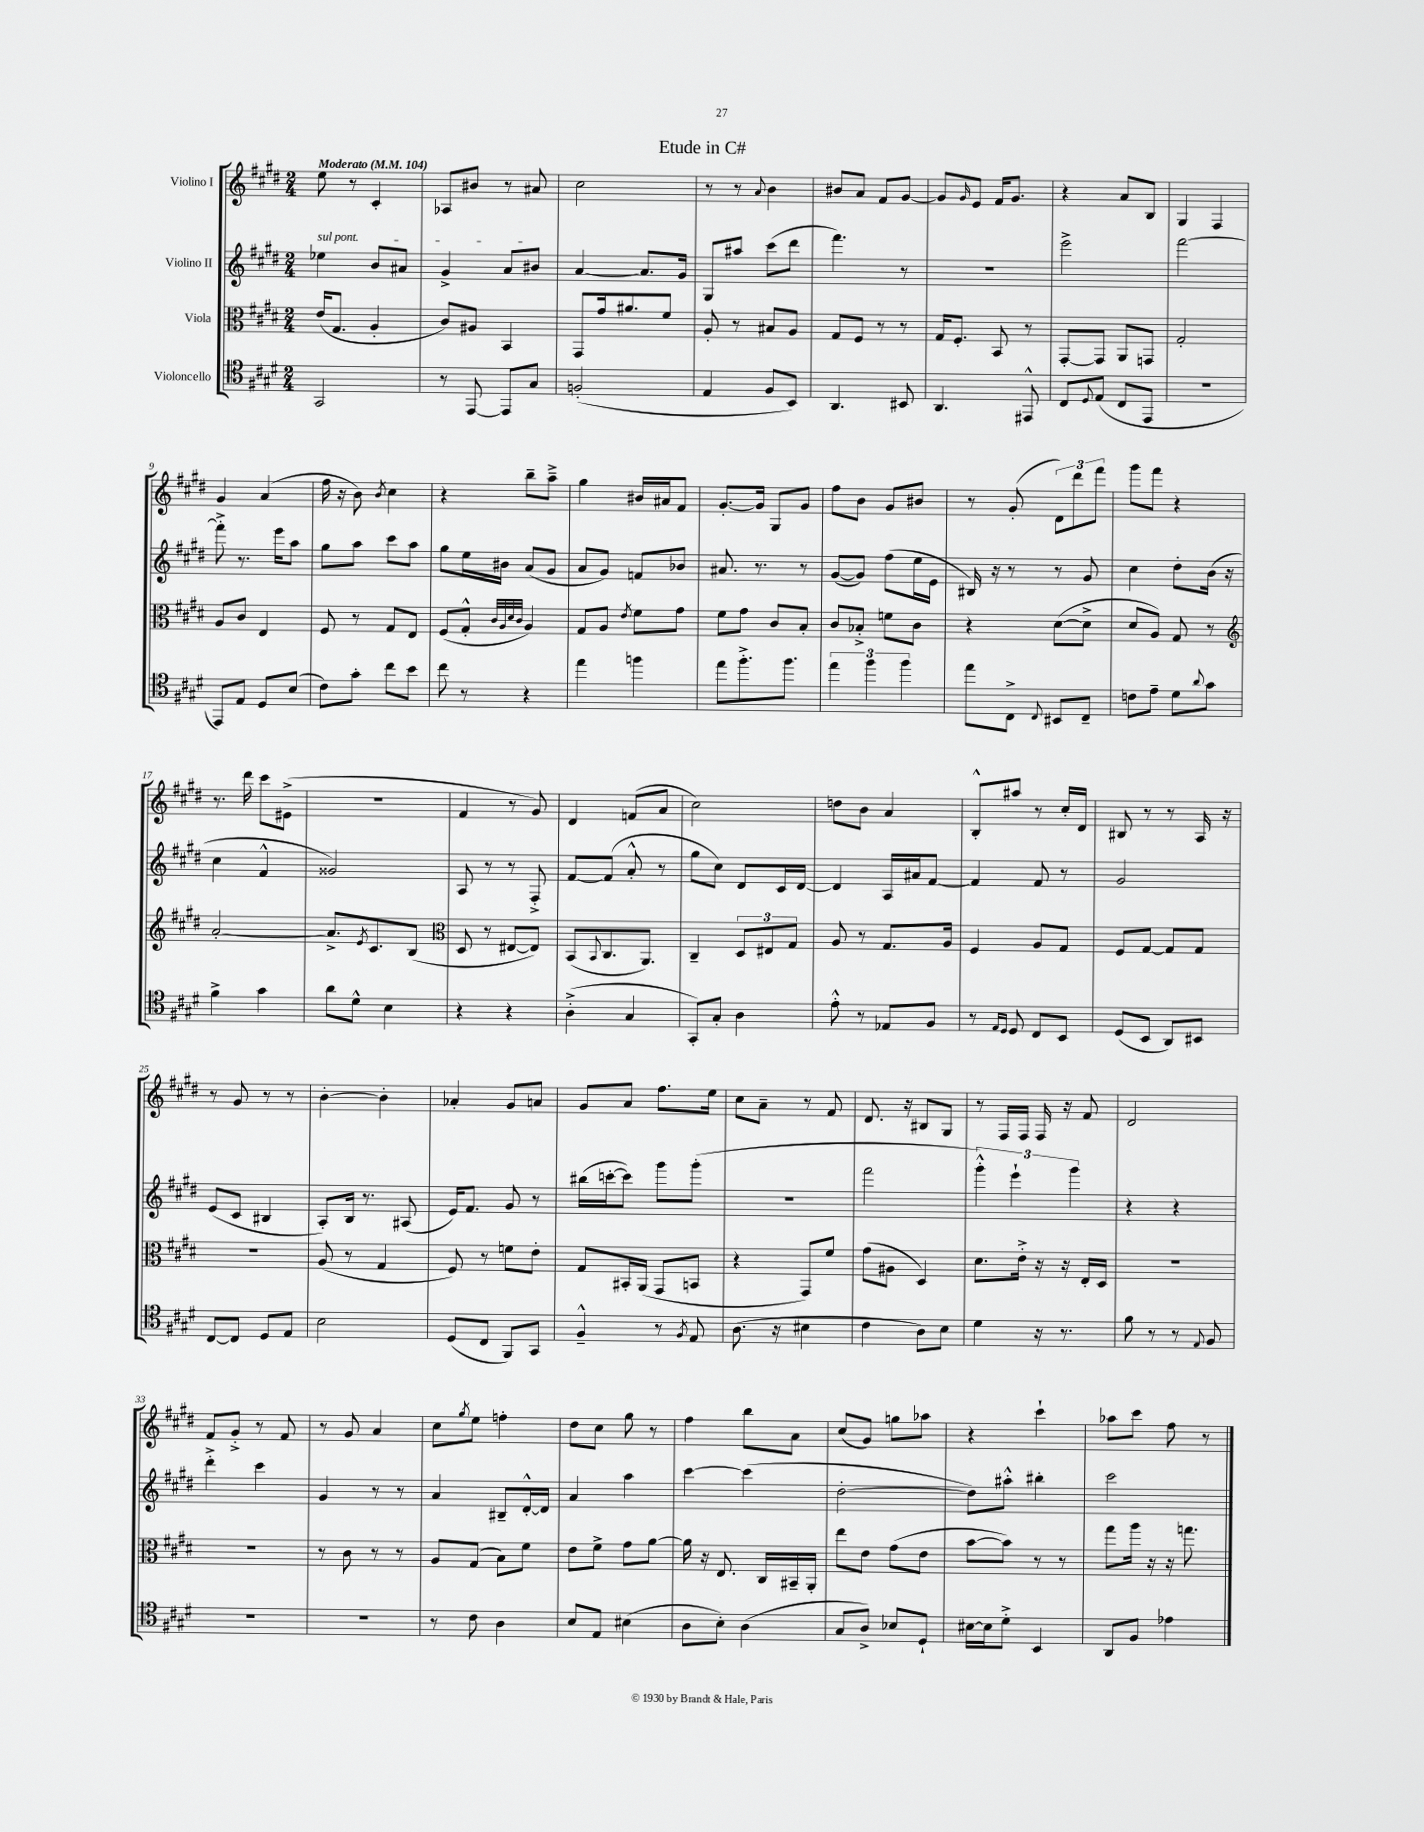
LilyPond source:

\header { title = "Etude in C#" }
<<
\new StaffGroup <<
\new Staff = "s0" \with { instrumentName = "Violino I" } {
    \clef treble \key e \major \numericTimeSignature \time 2/4 \tempo "Moderato" 4 = 104
    e''8 r8 cis'4-. |
    aes8 bis'8 r8 ais'8 |
    cis''2 |
    r8 r8 \appoggiatura { a'8 } b'4 |
    bis'8 a'8 fis'8 gis'8~ |
    gis'8 \grace { gis'16 } e'8 fis'16 gis'8. |
    r4 a'8 b8 |
    gis4 fis4 |
    gis'4 a'4( |
    fis''16 r16 b'8) \acciaccatura { b'8 } cis''4 |
    r4 b''8-- a''8---> |
    gis''4 bis'16 ais'16 fis'8 |
    gis'8.~-. gis'16 gis8 gis'8 |
    fis''8 b'8 gis'8 bis'8 |
    r8 gis'8-.( \tuplet 3/2 { dis'8) dis'''8 fis'''8 } |
    gis'''8 fis'''8 r4 |
    r8. dis'''16 cis'''8 eis'8->( |
    r2 |
    fis'4 r8 gis'8) |
    dis'4 f'8( a'8 |
    cis''2) |
    d''8 b'8 a'4 |
    b8-.-^ ais''8 r8 cis''16-. dis'16 |
    bis8 r8 r8 a16 r16 |
    r8 gis'8 r8 r8 |
    b'4~-. b'4-. |
    aes'4-. gis'8 a'8 |
    gis'8 a'8 fis''8. e''16 |
    cis''8 a'8-- r8 fis'8 |
    dis'8. r16 bis8 gis8 |
    r8 fis16 fis16 fis16 r16 fis'8 |
    dis'2 |
    fis'8 gis'8-.-> r8 fis'8 |
    r8 gis'8 a'4 |
    cis''8 \acciaccatura { gis''8 } e''8 f''4-. |
    dis''8 cis''8 gis''8 r8 |
    fis''4 b''8 a'8 |
    cis''8( gis'8) g''8 aes''8 |
    r4 cis'''4-! |
    aes''8 cis'''8 fis''8 r8 \bar "|." |
}
\new Staff = "s1" \with { instrumentName = "Violino II" } {
    \clef treble \key e \major \numericTimeSignature \time 2/4
    \once \override TextSpanner.bound-details.left.text = \markup { \italic "sul pont." } ees''4\startTextSpan b'8 ais'8 |
    gis'4-> a'8 bis'8\stopTextSpan |
    a'4~ a'8. gis'16 |
    gis8 ais''8 cis'''8( dis'''8 |
    fis'''4.) r8 |
    r2 |
    e'''2-> |
    fis'''2~ |
    fis'''8-.-> r8. e'''16 a''8 |
    gis''8 a''8 cis'''8 a''8 |
    gis''8 e''16 bis'16 a'8( gis'8 |
    a'8 gis'8) f'8 bes'8 |
    ais'8. r8. r8 |
    gis'8~( gis'8) fis''8( e''16 e'16 |
    bis16) r16 r8 r8 gis'8 |
    cis''4 dis''8-. b'16( r16 |
    cis''4 fis'4-^ |
    gisis'2) |
    a8 r8 r8 fis8-.-> |
    fis'8~ fis'8( a'8-.-^ r8 |
    gis''8 cis''8) dis'8 cis'16 dis'16~ |
    dis'4 a16 ais'16 fis'8~ |
    fis'4 fis'8 r8 |
    gis'2 |
    e'8( cis'8 bis4 |
    a8-.) b16 r8. ais8( |
    e'16) fis'8. gis'8 r8 |
    bis''16( c'''16~-. c'''8) gis'''8 gis'''8-.( |
    r2 |
    fis'''2 |
    \tuplet 3/2 { gis'''4-.-^) e'''4-! gis'''4 } |
    r4 r4 |
    dis'''4-.-> cis'''4 |
    gis'4 r8 r8 |
    a'4 bis8-- dis'16~-.-^ dis'16 |
    a'4 a''4 |
    cis'''4~ cis'''4( |
    dis''2~-. |
    dis''8) ais''8-.-^ bis''4-. |
    cis'''2 \bar "|." |
}
\new Staff = "s2" \with { instrumentName = "Viola" } {
    \clef alto \key e \major \numericTimeSignature \time 2/4
    e'16( gis8. a4-. |
    cis'8) ais8 b,4 |
    gis,8 gis'16 ais'8. fis'8 |
    a8-. r8 bis8 a8 |
    gis8 fis8 r8 r8 |
    gis16 fis8.-. b,8 r8 |
    gis,8~-. gis,8 a,8 g,8 |
    gis2-. |
    a8 cis'8 e4 |
    fis8 r8 gis8 e8 |
    fis8( gis8-.-^ \grace { cis'32 a32 dis'32 cis'32 } a4) |
    gis8 a8 \acciaccatura { e'8 } fis'8 gis'8 |
    fis'8 gis'8 cis'8 b8-. |
    cis'8 bes8-.-> f'8 cis'8 |
    r4 dis'8~( dis'8-> |
    dis'8 a8) gis8 r8 |
    \clef treble a'2~-. |
    a'8.-> \acciaccatura { e'8 } cis'8. b8( |
    \clef alto dis8 r8 eis8~ eis8) |
    b,8( \appoggiatura { b,8 } cis8. a,8.) |
    cis4-- \tuplet 3/2 { dis8 eis8 gis8 } |
    a8 r8 gis8. a16 |
    fis4 a8 gis8 |
    fis8 gis8~ gis8 gis8 |
    R2 |
    a8( r8 gis4 |
    fis8) r8 f'8 e'8-. |
    gis8 bis,16-. a,16( gis,8 b,8 |
    r4 gis,8) fis'8 |
    gis'8( ais8 dis4) |
    dis'8. e'16-.-> r16 r16 e16-. dis16 |
    R2 |
    R2 |
    r8 cis'8 r8 r8 |
    a8 gis8( b8) fis'8 |
    e'8 fis'8-> gis'8 a'8~ |
    a'16 r16 e8. cis16 bis,16-- a,16-. |
    e''8 e'8 gis'8( e'8 |
    b'8~ b'8) r8 r8 |
    gis''8 a''16 r16 r16 g''8. \bar "|." |
}
\new Staff = "s3" \with { instrumentName = "Violoncello" } {
    \clef tenor \key e \major \numericTimeSignature \time 2/4
    gis,2 |
    r8 e,8~ e,8 gis8 |
    f2-.( |
    e4 fis8 b,8) |
    a,4. bis,8 |
    a,4. eis,8-^ |
    cis8 \appoggiatura { dis8 } e8( cis8 e,8 |
    r2 |
    e,8) e8 dis8 b8( |
    cis'8) gis'8-. cis''8 b'8 |
    cis''8 r8 r4 |
    e''4 f''4 |
    e''8 fis''8.-.-> fis''8. |
    \tuplet 3/2 { e''4 fis''4 fis''4 } |
    e''8 cis8-> \appoggiatura { cis8 } bis,8 cis8-- |
    c'8 e'8-- dis'8 \appoggiatura { a'8 } gis'8 |
    fis'4-> gis'4 |
    a'8 dis'8-^ b4 |
    r4 r4 |
    a4-.->( gis4 |
    gis,8-.) gis8-. a4 |
    e'8-.-^ r8 ees8 fis8 |
    r8 \grace { e16 dis16 } dis8 cis8 b,8 |
    dis8( b,8 a,8) bis,8 |
    cis8~ cis8 dis8 e8 |
    b2 |
    dis8( cis8 fis,8) gis,8 |
    fis4---^ r8 \acciaccatura { fis8 } e8 |
    a8.( r16 bis4 |
    cis'4 a8) b8 |
    dis'4 r16 r8. |
    fis'8 r8 r8 \appoggiatura { e8 } fis8 |
    r2 |
    R2 |
    r8 cis'8 a4 |
    b8 e8 bis4( |
    a8 b8-.) a4( |
    gis8 a8->) bes8 dis8-! |
    bis16~ bis16 dis'8-.-> b,4 |
    a,8 fis8 ees'4 \bar "|." |
}
>>
>>
